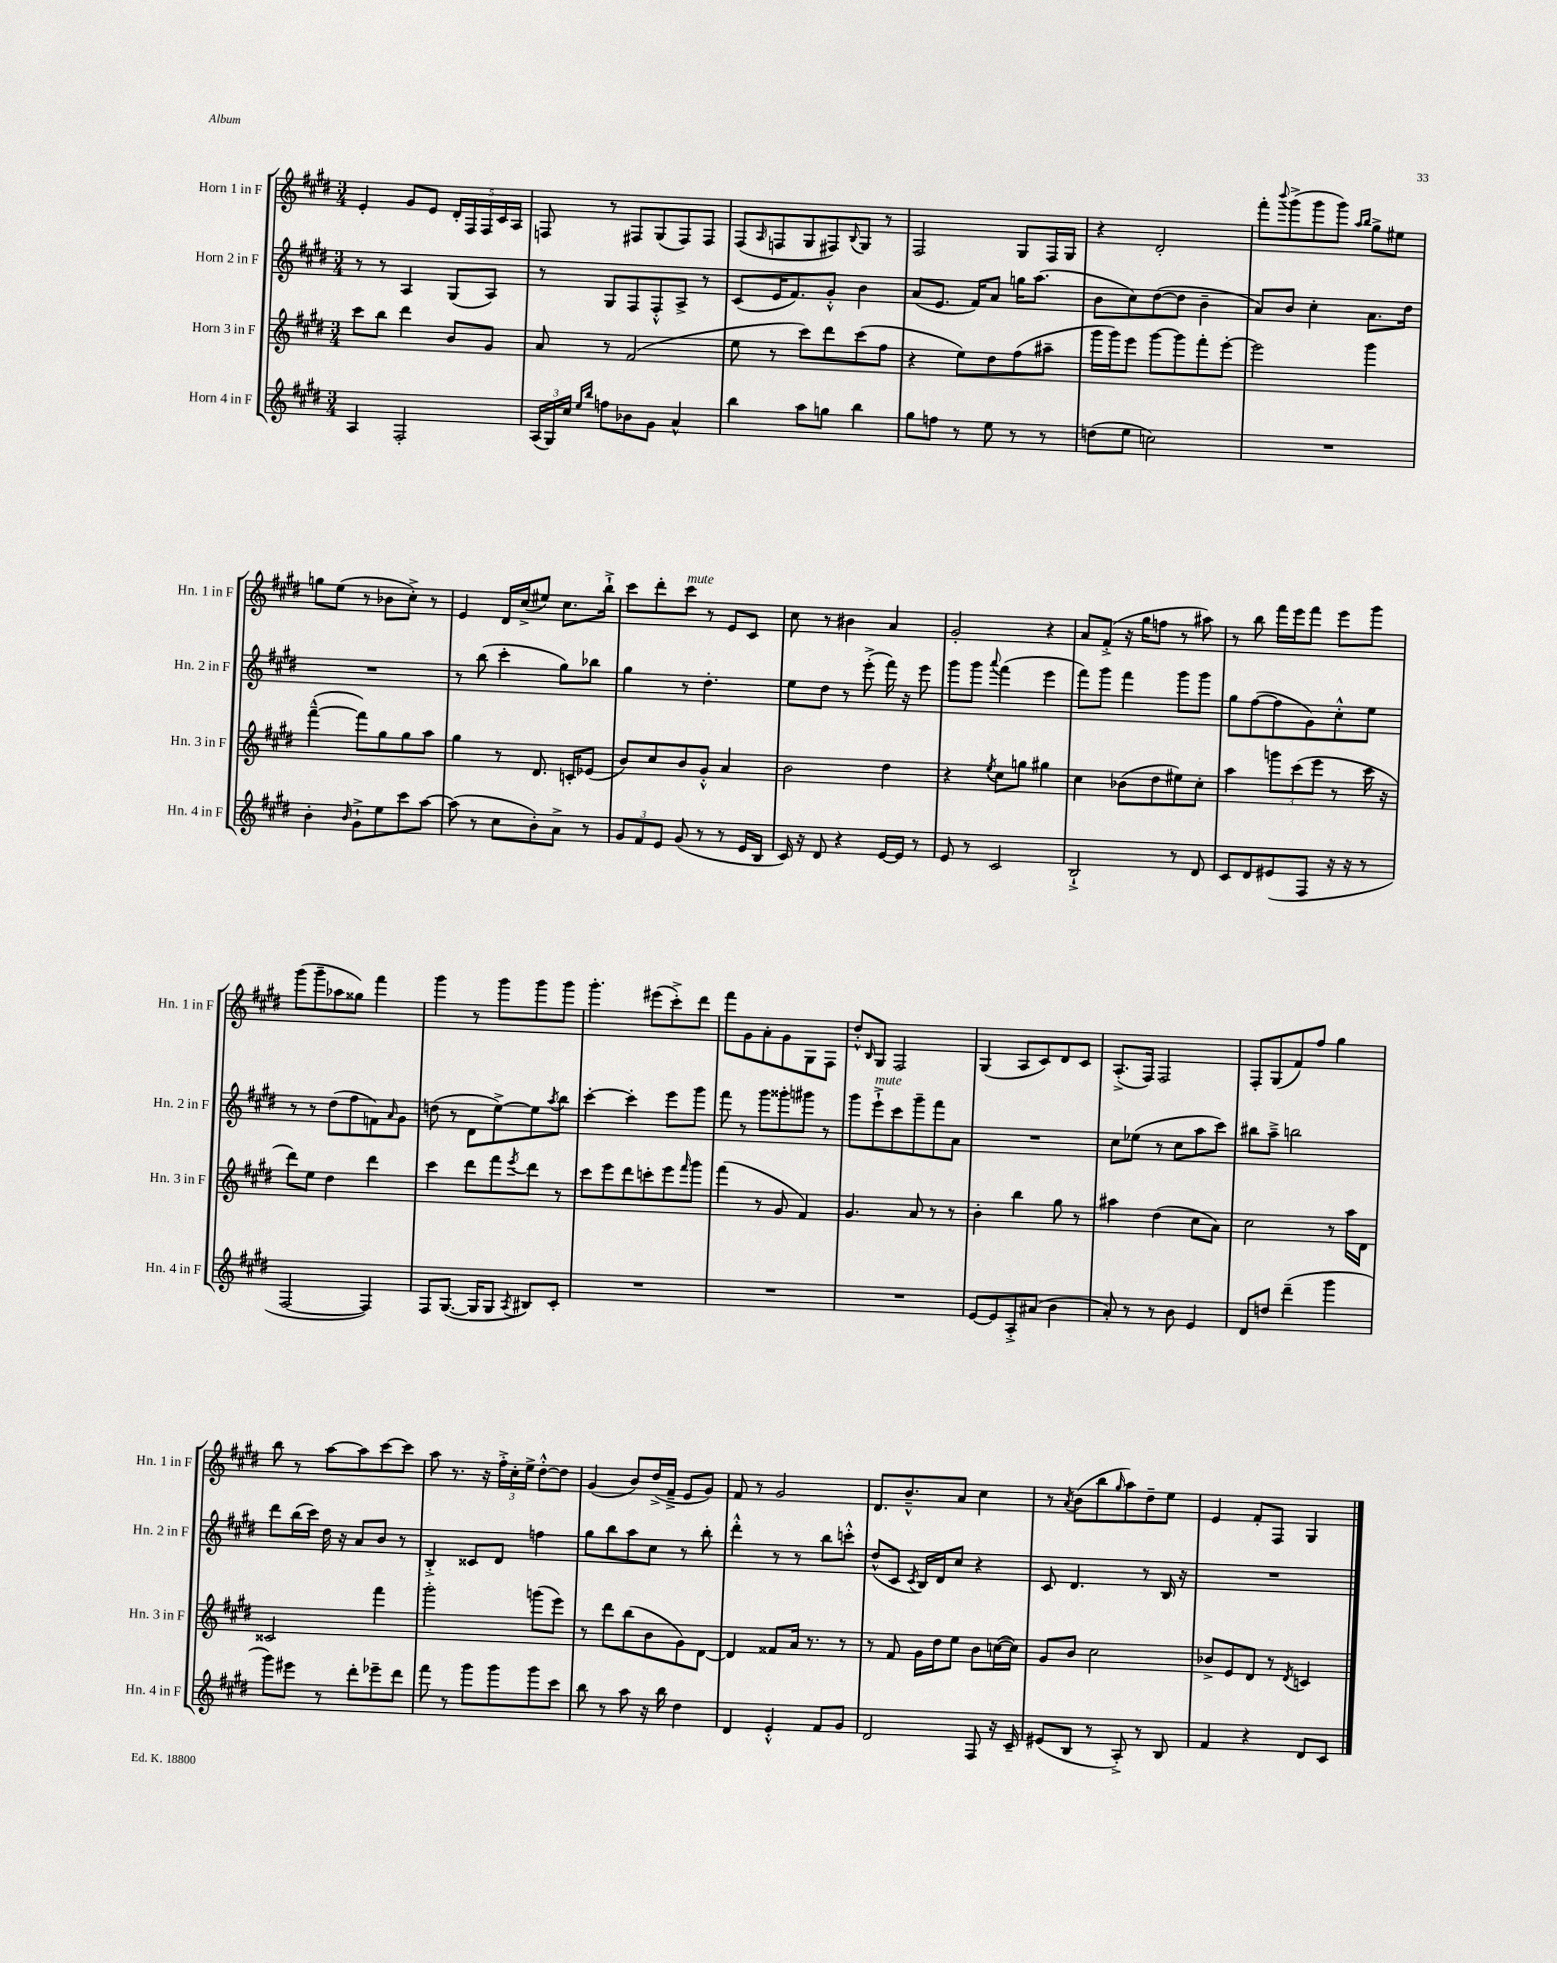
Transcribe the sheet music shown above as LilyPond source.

<<
\new StaffGroup <<
\new Staff = "s0" \with { instrumentName = "Horn 1 in F" shortInstrumentName = "Hn. 1 in F" } {
    \clef treble \key e \major \numericTimeSignature \time 3/4
    e'4-. gis'8 e'8 \tuplet 5/4 { dis'16-. fis16 fis16 cis'16 a16 } |
    f8 r8 fis8 gis8( fis8) fis8 |
    fis8( \grace { a16 } f8 gis8 fis8) \appoggiatura { b8 } gis8 r8 |
    fis2 gis8 fis16 gis16 |
    r4 dis'2-. |
    fis'''8-. \appoggiatura { b'''8 } gis'''8->( gis'''8 gis'''8) \grace { a''16 b''16 } gis''8-> eis''8 |
    g''8 e''8( r8 bes'8 cis''8-.->) r8 |
    e'4 dis'16 cis''16->( eis''8) cis''8. b''16-!-> |
    cis'''8 dis'''8-. cis'''8^\markup { \italic "mute" } r8 e'8 cis'8 |
    cis''8 r8 bis'4 a'4 |
    gis'2-. r4 |
    a'8 fis'8-.->( r16 gis''16 f''8 r8 ais''8) |
    r8 b''8 fis'''16 e'''16 fis'''8 e'''8 gis'''8 |
    gis'''8( gis'''8-- aes''8 gisis''8) fis'''4 |
    gis'''4 r8 gis'''8 gis'''8 gis'''8 |
    gis'''4.-. eis'''8( cis'''8-.->) dis'''8 |
    fis'''8 gis'8 a'8-. gis'8 gis8 fis8 |
    dis''8-.-^ \grace { b16 } gis8 fis2 |
    gis4( a8 cis'8) dis'8 cis'8 |
    a8.-.->( fis16) fis2 |
    fis8-. gis8( fis'8) fis''8 gis''4 |
    b''8 r8 a''8~ a''8 cis'''8~ cis'''8 |
    a''8 r8. r16 \tuplet 3/2 { fis''16-.-> cis''16-. e''16-> } dis''8~-.-^ dis''8 |
    gis'4( b'8) dis''16->( fis'16---> e'8 gis'8) |
    fis'8 r8 gis'2 |
    dis'8. b'8.---^ a'8 cis''4 |
    r8 \acciaccatura { a'8 } b'8( b''8 \grace { gis''16 } a''8) dis''8-- e''8 |
    e'4 fis'8-. fis8 gis4 \bar "|." |
}
\new Staff = "s1" \with { instrumentName = "Horn 2 in F" shortInstrumentName = "Hn. 2 in F" } {
    \clef treble \key e \major \numericTimeSignature \time 3/4
    r8 r8 a4 gis8( a8) |
    r8 gis8 fis8 fis8-.-^ a8-> r8 |
    cis'8( e'16 fis'8.) gis'8-.-^ b'4 |
    a'8( e'8. fis'16) a'8 g''16 a''8.( |
    b'8 cis''8) dis''8~( dis''8 b'4-- |
    a'8) b'8 cis''4-. a'8. dis''16 |
    R2. |
    r8 b''8( cis'''4-. gis''8) bes''8 |
    gis''4 r8 dis''4.-. |
    e''8 dis''8 r8 e'''8-.->( fis'''16) r16 e'''8 |
    gis'''8 gis'''8 \appoggiatura { a'''8 } fis'''4( e'''4 |
    fis'''8) gis'''8 fis'''4 gis'''8 gis'''8 |
    gis''8 fis''8~( fis''8 gis'8) cis''8-.-^ e''8 |
    r8 r8 dis''8( fis''8 f'8) \grace { a'16 } gis'8 |
    d''8( r8 dis'8 e''8~->) e''8 \acciaccatura { a''8 } b''8 |
    cis'''4~-. cis'''4-. e'''8 gis'''8 |
    fis'''8 r8 gis'''8 gisis'''8-. gis'''8 r8 |
    gis'''8 e'''8-!->^\markup { \italic "mute" } cis'''8 gis'''8-- fis'''8 a'8 |
    R2. |
    cis''8 ees''8( r8 cis''8 a''8 cis'''8) |
    bis''8 a''8---> b''2 |
    dis'''8 b''16( cis'''16) dis''16 r16 a'8 b'8 r8 |
    b4-.-> cisis'8 dis'8 f''4 |
    gis''8 b''8 a''8 cis''8 r8 b''8-. |
    dis'''4-.-^ r8 r8 b''8 c'''8-.-^ |
    dis''8-^( cis'8 \acciaccatura { cis'8 } b16) dis'16 cis''8 r4 |
    cis'8 dis'4. r8 b16 r16 |
    R2. \bar "|." |
}
\new Staff = "s2" \with { instrumentName = "Horn 3 in F" shortInstrumentName = "Hn. 3 in F" } {
    \clef treble \key e \major \numericTimeSignature \time 3/4
    cis'''8 b''8 dis'''4 b'8 gis'8 |
    a'8 r8 fis'2( |
    e''8 r8 cis'''8) dis'''8 cis'''8( fis''8 |
    r4 e''8) dis''8 fis''8( ais''8-- |
    gis'''16 gis'''16) e'''8 gis'''8~ gis'''8 fis'''8-. e'''8~-. |
    e'''2 gis'''4 |
    fis'''4~---^( fis'''8) gis''8 gis''8 a''8 |
    gis''4 r8 dis'8. c'16-. ees'8( |
    b'8) cis''8 b'8 gis'8-.-^ a'4 |
    b'2 dis''4 |
    r4 \acciaccatura { e''8 } cis''8 g''8 gis''4 |
    cis''4 bes'8( dis''8 eis''8) cis''8-. |
    a''4 \tuplet 3/2 { g'''8 cis'''8( e'''8 } r8 cis'''16 r16 |
    dis'''8) e''8 dis''4 dis'''4 |
    cis'''4 dis'''8 fis'''8 \acciaccatura { e'''8 } dis'''8 r8 |
    cis'''8 e'''8 dis'''8 c'''8-. e'''8 \grace { fis'''16 } gis'''8 |
    fis'''4( r8 gis'8 fis'4) |
    gis'4. a'8 r8 r8 |
    b'4-. b''4 gis''8 r8 |
    ais''4 dis''4( cis''8 a'8) |
    cis''2 r8 a''16 dis'16 |
    cisis'2 fis'''4 |
    gis'''2-. g'''8( e'''8) |
    r8 dis'''8 b''8( b'8 gis'8) dis'8~ |
    dis'4 fisis'8 a'16 r8. r8 |
    r8 fis'8 gis'16 dis''16 e''8 b'8 c''16~( c''16) |
    gis'8 b'8 cis''2 |
    bes'8-> e'8 dis'8 r8 \acciaccatura { dis'8 } c'4 \bar "|." |
}
\new Staff = "s3" \with { instrumentName = "Horn 4 in F" shortInstrumentName = "Hn. 4 in F" } {
    \clef treble \key e \major \numericTimeSignature \time 3/4
    a4 fis2-. |
    \tuplet 3/2 { a16( gis16) cis''16 } \grace { e''16 b''16 } f''8 bes'8 gis'8 a'4-^ |
    b''4 a''8 g''8 b''4 |
    gis''8 f''8 r8 e''8 r8 r8 |
    d''8( e''8 c''2) |
    R2. |
    b'4-. \grace { b'16 } gis'8-!-> e''8 cis'''8 a''8~ |
    a''8( r8 cis''8 b'8-.) a'8-> r8 |
    \tuplet 3/2 { gis'8 fis'8 e'8 } gis'8( r8 r8 e'16 b16 |
    cis'16) r16 dis'8 r4 e'16~ e'16 r8 |
    e'8 r8 cis'2 |
    b2-!-> r8 dis'8 |
    cis'8 dis'8 eis'8( fis8 r16 r16 r8 |
    fis2~ fis4) |
    fis8 gis8.~( gis16 gis8 \acciaccatura { a8 } bis8) cis'8-. |
    R2. |
    R2. |
    R2. |
    e'8~ e'8 a8-.-> ais'8( b'4 |
    a'8-.) r8 r8 b'8 e'4 |
    dis'8 d''8 dis'''4--( gis'''4 |
    gis'''8) eis'''8 r8 dis'''8-. ees'''8-- dis'''8 |
    fis'''8 r8 gis'''8 gis'''8 gis'''8 cis'''8 |
    b''8 r8 a''8 r16 b''16 dis''4 |
    dis'4 e'4-.-^ fis'8 gis'8 |
    dis'2 fis8 r16 cis'16-- |
    eis'8( b8 r8 a8-.->) r8 b8 |
    fis'4 r4 dis'8 cis'8 \bar "|." |
}
>>
>>
\layout { \context { \Score \remove "Bar_number_engraver" } }
